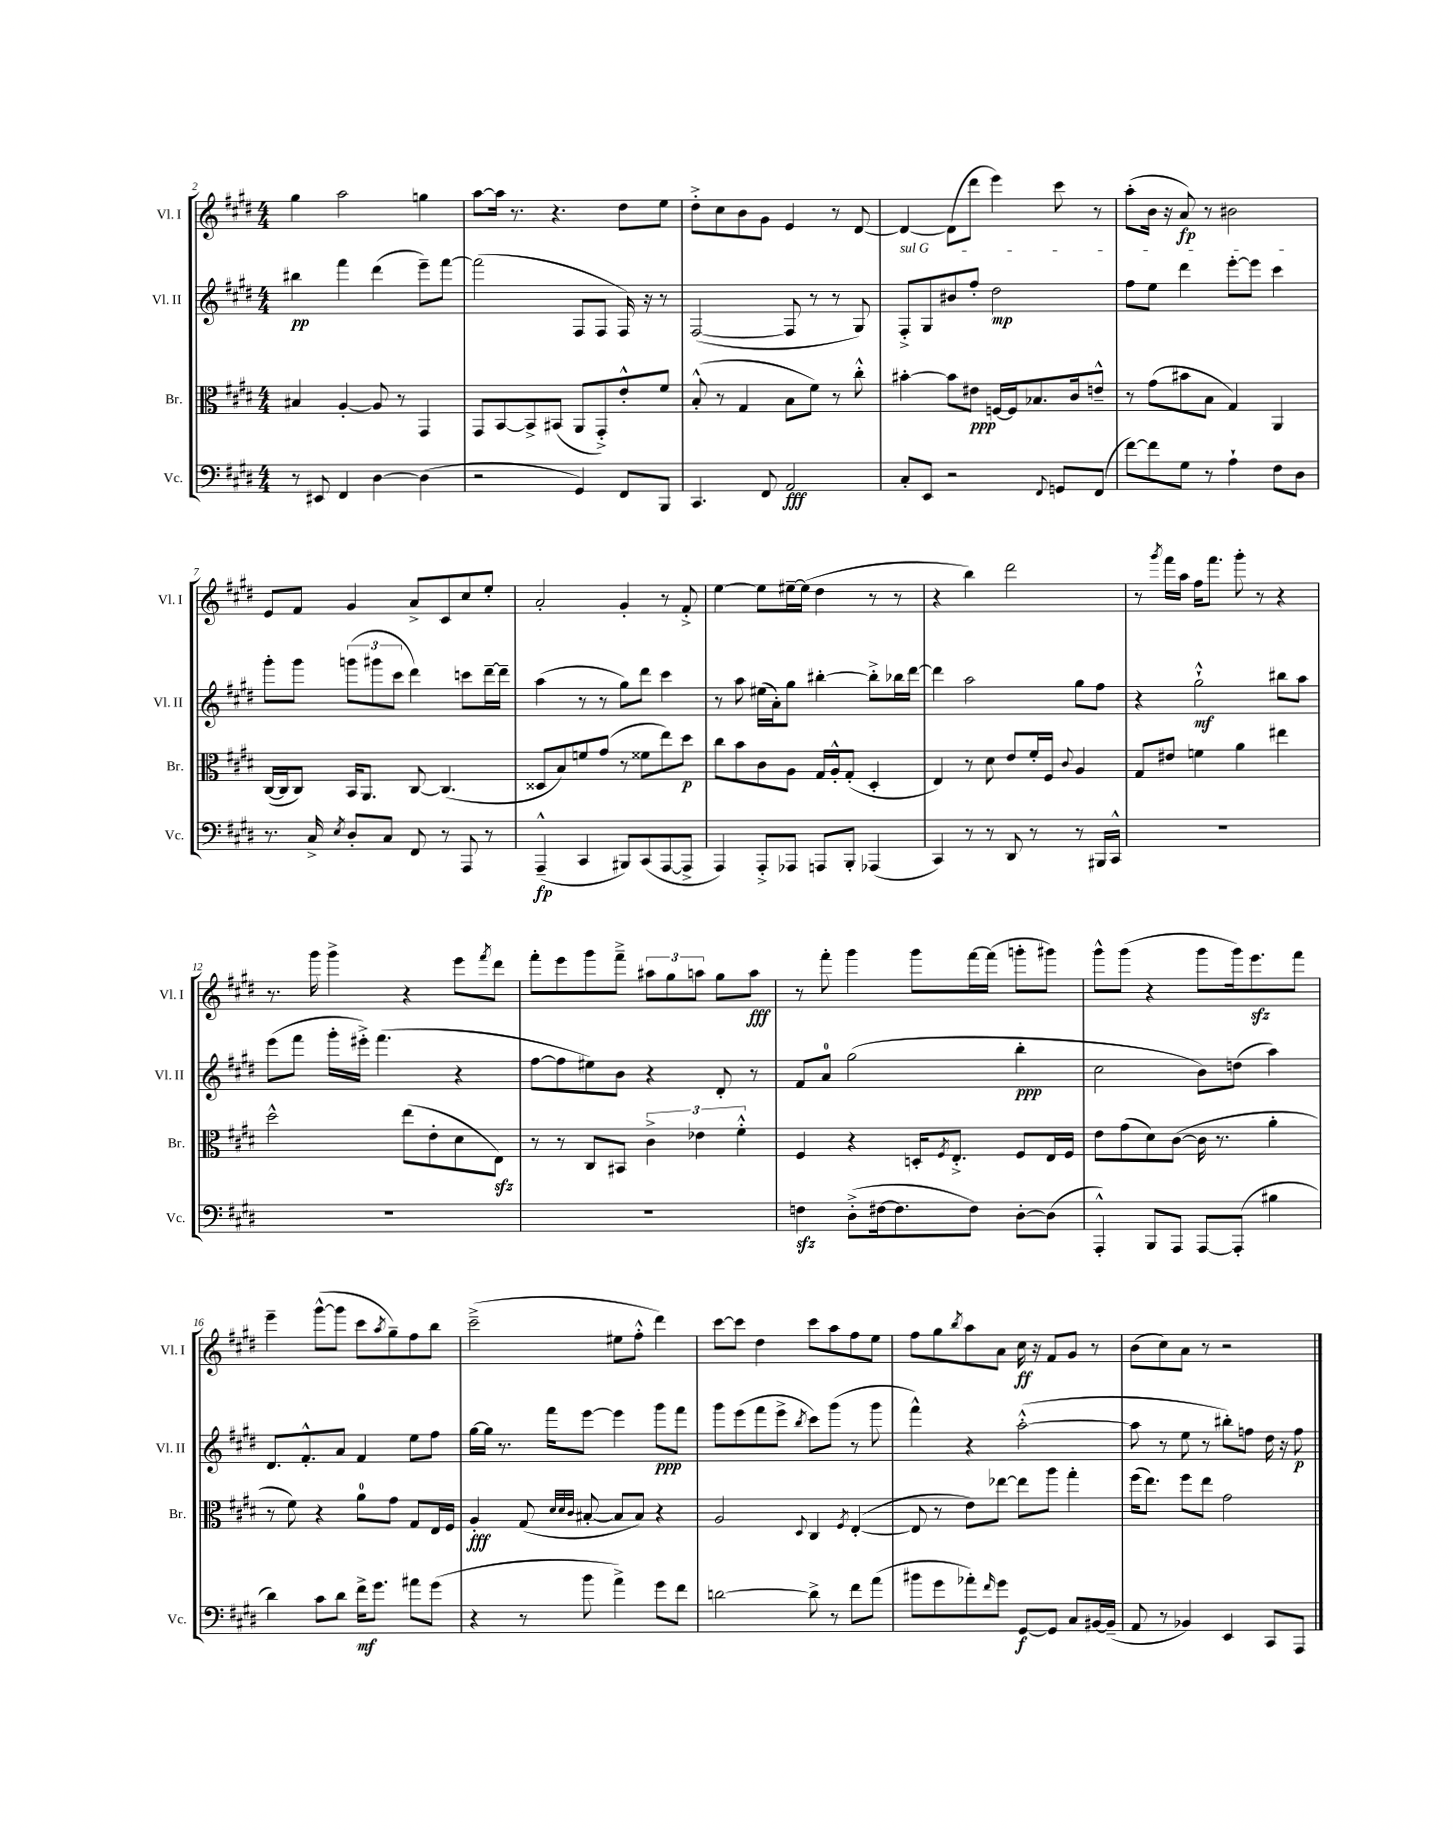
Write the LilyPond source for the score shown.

<<
\new StaffGroup <<
\new Staff = "s0" \with { instrumentName = "Vl. I" shortInstrumentName = "Vl. I" } {
    \clef treble \key e \major \numericTimeSignature \time 4/4
    gis''4 a''2 g''4 |
    a''8~ a''16 r8. r4. dis''8 e''8 |
    dis''8-.-> cis''8 b'8 gis'8 e'4 r8 dis'8~ |
    dis'4~ dis'8( dis'''8 e'''4) cis'''8 r8 |
    a''8-.( b'16 r16 a'8\fp) r8 bis'2 |
    e'8 fis'8 gis'4 a'8-> cis'8 cis''8 e''8-. |
    a'2-. gis'4-. r8 fis'8-.-> |
    e''4~ e''8 eis''16~-- eis''16( dis''4 r8 r8 |
    r4 b''4) dis'''2 |
    r8 \acciaccatura { gis'''8 } fis'''16 a''16 fis''16 fis'''8. gis'''8-. r8 r4 |
    r8. gis'''16 gis'''4-> r4 e'''8 \acciaccatura { fis'''8 } dis'''8 |
    fis'''8-. e'''8 gis'''8 fis'''8---> \tuplet 3/2 { ais''8 gis''8 a''8 } gis''8 a''8\fff |
    r8 fis'''8-. gis'''4 gis'''8 fis'''16~ fis'''16( g'''8-. gis'''8) |
    gis'''8-^ gis'''8( r4 gis'''8 gis'''16) e'''8.\sfz fis'''8 |
    e'''4-- gis'''8~-^( gis'''8 cis'''8 \acciaccatura { a''8 } gis''8--) fis''8 b''8 |
    cis'''2--->( eis''8 fis''8-.-^ dis'''4) |
    cis'''8~ cis'''8 dis''4 cis'''8 a''8 fis''8 e''8 |
    fis''8 gis''8 \acciaccatura { b''8 } a''8 a'8 cis''16\ff r16 fis'8 gis'8 r8 |
    b'8( cis''8) a'8 r8 r2 \bar "|." |
}
\new Staff = "s1" \with { instrumentName = "Vl. II" shortInstrumentName = "Vl. II" } {
    \clef treble \key e \major \numericTimeSignature \time 4/4
    bis''4\pp fis'''4 dis'''4( e'''8--) fis'''8~ |
    fis'''2( fis8 fis8 fis16) r16 r8 |
    fis2~( fis8 r8 r8 gis8) |
    \once \override TextSpanner.bound-details.left.text = \markup { \italic "sul G" } fis8-.->\startTextSpan gis8 bis'8 fis''8-. dis''2\mp |
    fis''8 e''8 dis'''4 e'''8~-. e'''8 cis'''4\stopTextSpan |
    gis'''8-. gis'''8 \tuplet 3/2 { g'''8( gis'''8 cis'''8 } dis'''4) c'''8 dis'''16~-- dis'''16-- |
    a''4( r8 r8 gis''8) dis'''8 cis'''4 |
    r8 a''8 eis''16( a'16-.) gis''8 bis''4~-. bis''8-.-> bes''16 dis'''16~ |
    dis'''4 a''2 gis''8 fis''8 |
    r4 gis''2-!-^\mf bis''8 a''8 |
    e'''8( fis'''8 gis'''16-. eis'''16-.->) fis'''4.( r4 |
    fis''8~ fis''8 eis''8) b'8 r4 dis'8-. r8 |
    fis'8 a'8-0 gis''2( b''4-.\ppp |
    cis''2 b'8) d''8( a''4) |
    dis'8. fis'8.-.-^ a'8 fis'4 e''8 fis''8 |
    gis''16~ gis''16 r8. fis'''16 e'''8~ e'''4 gis'''8\ppp fis'''8 |
    gis'''8 e'''8( fis'''8 e'''8-> \acciaccatura { b''8 } cis'''8) gis'''8( r8 gis'''8 |
    fis'''4-^) r4 a''2~-.-^( |
    a''8 r8 e''8 r8 bis''8-.) f''8 dis''16 r16 f''8\p \bar "|." |
}
\new Staff = "s2" \with { instrumentName = "Br." shortInstrumentName = "Br." } {
    \clef alto \key e \major \numericTimeSignature \time 4/4
    bis4 a4~-. a8 r8 gis,4 |
    gis,8 b,8~ b,8-> bis,8( a,8 gis,8-.->) e'8-.-^ fis'8 |
    b8-.-^( r8 gis4 b8 fis'8) r8 cis''8-.-^ |
    bis'4~-. bis'8 eis'8\ppp f16~ f16 bes8. cis'16 e'8---^ |
    r8 gis'8( bis'8 b8 gis4) a,4 |
    cis16~( cis16 cis8) b,16 a,8. cis8~ cis4.( |
    disis8 b8) f'8 gis'8( r8 fisis'8 e''8) dis''8\p |
    cis''8 b'8 cis'8 a8 gis16 a16-.-^ gis8-.( dis4-. |
    e4) r8 dis'8 e'8 fis'16-. fis16 \appoggiatura { cis'8 } a4 |
    gis8 eis'8 f'4 a'4 eis''4 |
    dis''2-^ e''8( e'8-. dis'8 e8\sfz) |
    r8 r8 cis8 bis,8 \tuplet 3/2 { cis'4-> ees'4 fis'4-.-^ } |
    fis4 r4 d16-. \acciaccatura { fis8 } e8.-.-> fis8 e16 fis16 |
    e'8 gis'8( dis'8) cis'8~( cis'16 r8. a'4-. |
    r8 fis'8) r4 a'8-0 gis'8 gis8 e16 fis16 |
    a4-.\fff gis8( \grace { dis'32 dis'32 cis'32 } bis8~-. bis8 bis8) r4 |
    a2 \appoggiatura { dis8 } cis4 \acciaccatura { fis8 } e4~-.( |
    e8 r8 e'8) ees''8~ ees''8 a''8 gis''4-. |
    fis''16( e''8.) fis''8 e''8 gis'2 \bar "|." |
}
\new Staff = "s3" \with { instrumentName = "Vc." shortInstrumentName = "Vc." } {
    \clef bass \key e \major \numericTimeSignature \time 4/4
    r8 eis,8 fis,4 dis4~ dis4( |
    r2 gis,4) fis,8 b,,8 |
    cis,4. fis,8 a,2\fff |
    cis8-. e,8 r2 \appoggiatura { fis,8 } g,8 fis,8( |
    fis'8~) fis'8 gis8 r8 a4-! fis8 dis8 |
    r8. cis16-> \acciaccatura { e8 } dis8-. cis8 fis,8 r8 a,,8 r8 |
    a,,4---^\fp( cis,4 bis,,8) cis,8( a,,8~ a,,8-> |
    a,,4) a,,8-.-> aes,,8 a,,8 b,,8-. aes,,4( |
    cis,4) r8 r8 dis,8 r8 r8 bis,,16 cis,16-^ |
    R1 |
    R1 |
    R1 |
    f4\sfz dis8-.->( fis16~ fis8. fis8) dis8~-. dis8( |
    a,,4-.-^) b,,8 a,,8 a,,8~ a,,8-.( bis4 |
    dis'4) cis'8 dis'8 fis'16->\mf gis'8. ais'8 gis'8( |
    r4 r8 b'8 a'4->) gis'8 fis'8 |
    d'2~ d'8-> r8 fis'8 a'8( |
    bis'8 gis'8 aes'8-.) \grace { fis'16 } gis'8 gis,8~\f gis,8 cis8 bis,16~ bis,16--( |
    a,8 r8 bes,4) e,4 cis,8 a,,8 \bar "|." |
}
>>
>>
\layout { \context { \Score currentBarNumber = #2 } }
